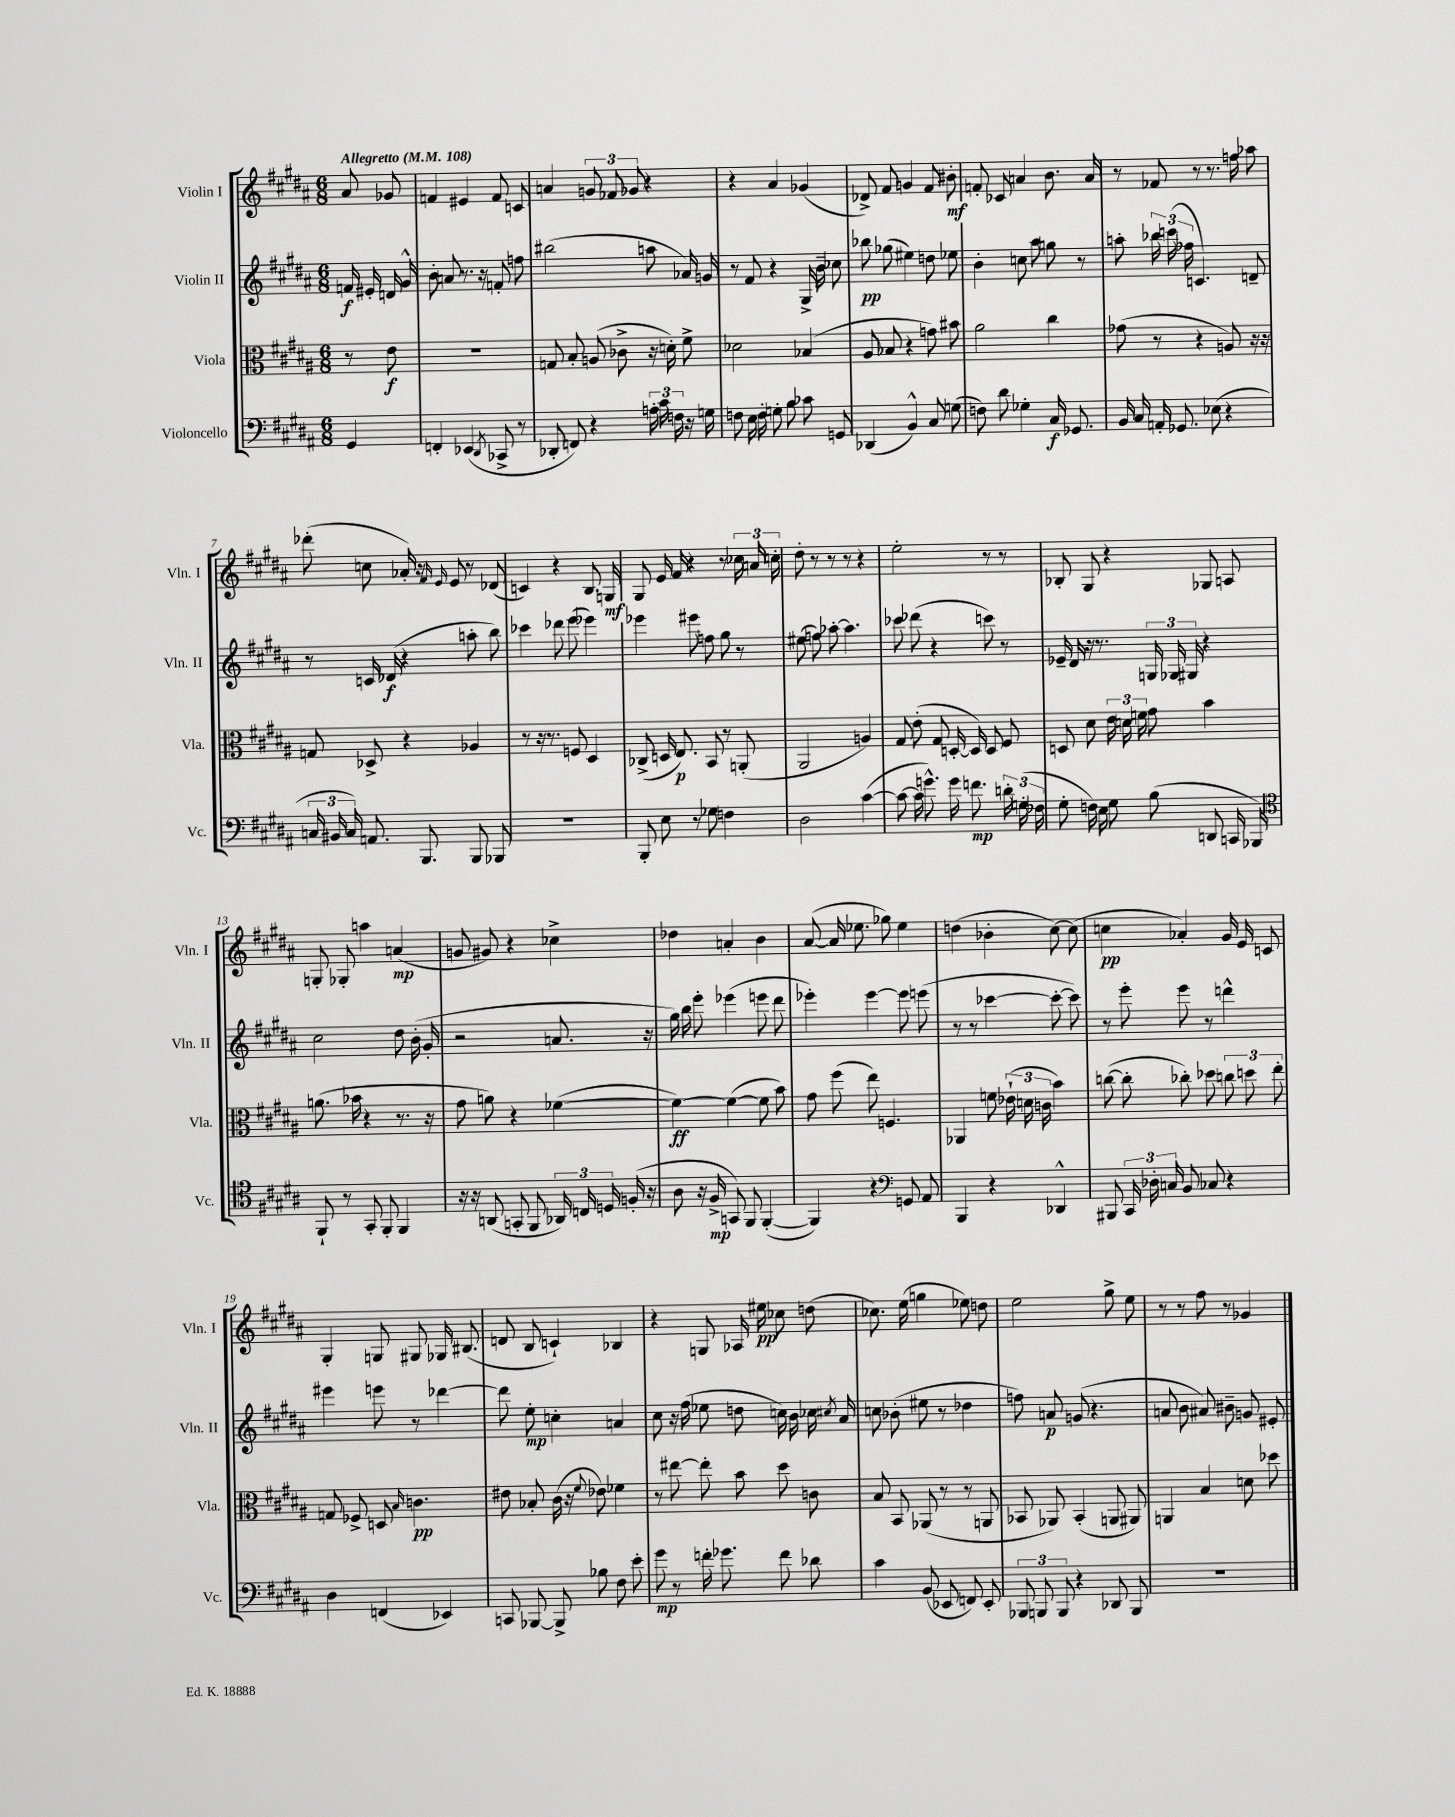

**kern	**dynam	**kern	**dynam	**kern	**dynam	**kern	**dynam
*part4	*part4	*part3	*part3	*part2	*part2	*part1	*part1
*staff4	*staff4	*staff3	*staff3	*staff2	*staff2	*staff1	*staff1
*I"Violoncello	*	*I"Viola	*	*I"Violin II	*	*I"Violin I	*
*I'Vc.	*	*I'Vla.	*	*I'Vln. II	*	*I'Vln. I	*
*clefF4	*	*clefC3	*	*clefG2	*	*clefG2	*
*k[f#c#g#d#a#]	*	*k[f#c#g#d#a#]	*	*k[f#c#g#d#a#]	*	*k[f#c#g#d#a#]	*
*M6/8	*	*M6/8	*	*M6/8	*	*M6/8	*
*MM108	*	*MM108	*	*MM108	*	*MM108	*
=	=	=	=	=	=	=	=
!	!	!	!	!	!	!LO:TX:a:B:t=Allegretto	!
4GG#/	.	8r	.	16fn/	f	8a#/	.
.	.	.	.	16e#X'/	.	.	.
.	.	8e\	f	16dn/	.	8g-X/	.
.	.	.	.	16g#^^/	.	.	.
=1	=1	=1	=1	=1	=1	=1	=1
4FFn'/	.	2.r	.	8b'\	.	4fn/	.
.	.	.	.	8an/	.	.	.
(4EE-X/	.	.	.	8.r	.	4e#X/	.
.	.	.	.	16r	.	.	.
8qDD#/	.	.	.	.	.	.	.
8CC-X^/	.	.	.	8fn'/	.	8f/	.
8r	.	.	.	8ffn\	.	8cn/	.
=2	=2	=2	=2	=2	=2	=2	=2
8DD-X'/	.	8Gn/	.	(2bb#X\	.	4an/	.
8FFn/)	.	8B'/	.	.	.	.	.
4r	.	(8An/	.	.	.	12gn/	.
.	.	.	.	.	.	12f-X/	.
.	.	8c-X^\	.	.	.	.	.
.	.	.	.	.	.	12g-X/	.
24An'\	.	16r	.	8aan\	.	4r	.
24c#\	.	.	.	.	.	.	.
.	.	16dn'\)	.	.	.	.	.
24Fn\	.	.	.	.	.	.	.
16r	.	8f#^\	.	16a-X/)	.	.	.
16Gn\	.	.	.	16gn/	.	.	.
=3	=3	=3	=3	=3	=3	=3	=3
8Fn\	.	2d-X\	.	8r	.	4r	.
16E\	.	.	.	8f#/	.	.	.
16F'\	.	.	.	.	.	.	.
8Gn'\	.	.	.	4r	.	4a#/	.
8B\	.	.	.	.	.	.	.
8c-X\	.	(4B-X/	.	16G#^/	.	(4g-X/	.
.	.	.	.	16b~\	.	.	.
8GGn/	.	.	.	8cc-X\	.	.	.
=4	=4	=4	=4	=4	=4	=4	=4
(4DD-X/	.	8A#/	.	8bb-X\	pp	8d-X^/)	.
.	.	8B-X/	.	(8gg-X\	.	8f#/	.
4BB^^/)	.	4r	.	4ee#X\)	.	4gn/	.
8C#/	.	8gn\)	.	8ddn\	.	8f#/	.
(8Gn\	.	8b#X\	.	8ee-X\	.	8b#X'\	mf
=5	=5	=5	=5	=5	=5	=5	=5
8Fn\)	.	2a#\	.	4b'\	.	8fn'/	.
8d#\	.	.	.	.	.	8c-X/	.
4G-X'\	.	.	.	8ccn\	.	4an/	.
.	.	.	.	8aa#\	.	.	.
16C#/	f	4cc#\	.	8ggn\	.	8.b\	.
8.GG-X/	.	.	.	.	.	.	.
.	.	.	.	8r	.	.	.
.	.	.	.	.	.	16a/	.
=6	=6	=6	=6	=6	=6	=6	=6
16BB/	.	(8g-X\	.	8aan'\	.	8r	.
16C#/	.	.	.	.	.	.	.
16AAn'/	.	8r	.	24bb-X\	.	8f-X/	.
.	.	.	.	(24cccn\	.	.	.
8.GG-X/	.	.	.	.	.	.	.
.	.	.	.	24ff-X\	.	.	.
.	.	4r	.	4.cn/)	.	8r	.
(8E-X\	.	.	.	.	.	8.r	.
4r	.	8An/)	.	.	.	.	.
.	.	.	.	.	.	16ffn\	.
.	.	16r	.	8dn~/	.	8aa-X\	.
.	.	16r	.	.	.	.	.
!!LO:LB:g=z
=7	=7	=7	=7	=7	=7	=7	=7
24Cn/	.	8Gn/	.	8r	.	(8ddd-X'\	.
24BB#X/	.	.	.	.	.	.	.
24C/)	.	.	.	.	.	.	.
8.AAn/	.	8D-X^/	.	16cn/	.	8ccn\	.
.	.	.	.	(16d-X/	f	.	.
.	.	4r	.	4r	.	16a-X'/)	.
8.BBB/	.	.	.	.	.	16r	.
.	.	.	.	.	.	16qqf#/	.
.	.	.	.	.	.	16qqe/	.
.	.	.	.	.	.	8e/	.
8BBB/	.	4A-X/	.	8aan'\	.	8r	.
8BBB-X/	.	.	.	8bb\)	.	(8d-X/	.
=8	=8	=8	=8	=8	=8	=8	=8
2.r	.	8r	.	4ccc-X\	.	4cn/)	.
.	.	16r	.	.	.	.	.
.	.	8.r	.	.	.	.	.
.	.	.	.	8ddd-X\	.	4r	.
.	.	8Fn/	.	(8eee\	.	.	.
.	.	4D#/	.	4eee-X\)	.	8.B/	.
.	.	.	.	.	.	16Gn/	mf
=9	=9	=9	=9	=9	=9	=9	=9
8BBB'/	.	(8C-X^/	.	4eee-X\	.	8G#/	.
8E\	.	16Dn/	.	.	.	16e/	.
.	.	8.E/)	p	.	.	16f#/	.
8r	.	.	.	8eee#X\	.	4r	.
8G-X\	.	8BB/	.	8ffn\	.	.	.
4Fn\	.	8r	.	8gg#\	.	8r	.
.	.	(8AAn'/	.	8r	.	24cc-X\	.
.	.	.	.	.	.	24an/	.
.	.	.	.	.	.	24ccn'\	.
=10	=10	=10	=10	=10	=10	=10	=10
2D#\	.	2AA#/	.	(8ee#X\	.	8dd#'\	.
.	.	.	.	8ffn\)	.	8r	.
.	.	.	.	[8aa-X'\	.	8r	.
.	.	.	.	4.aa-\]	.	8r	.
([4c#\	.	4An/)	.	.	.	4r	.
=11	=11	=11	=11	=11	=11	=11	=11
8c#\_	.	8G#/	.	8ccc-X\	.	2ee'\	.
16c#\]	.	(8e'\	.	(8ddd-X\	.	.	.
8.gn^^\)	.	.	.	.	.	.	.
.	.	8G#/	.	4r	.	.	.
16g\	.	[16Dn'/	.	.	.	.	.
8.fn\	mp	16D/])	.	.	.	.	.
.	.	8D/	.	8cccn\)	.	8r	.
24dn'\	.	8F#/	.	8r	.	8r	.
(24Gn'\	.	.	.	.	.	.	.
24F-X\	.	.	.	.	.	.	.
=12	=12	=12	=12	=12	=12	=12	=12
8G#'\	.	8Dn/	.	16e-X~/	.	8B-X'/	.
.	.	.	.	16d#/	.	.	.
16Fn\)	.	8d#\	.	16r	.	8G#/	.
16E\	.	.	.	8.r	.	.	.
8G#\	.	24e\	.	.	.	4r	.
.	.	24dn\	.	.	.	.	.
.	.	24fn\	.	.	.	.	.
(8B\	.	8g#\	.	24Gn/	.	.	.
.	.	.	.	24G-X/	.	.	.
.	.	.	.	24G#X/	.	.	.
8DDn/	.	4b\	.	4r	.	8G-X/	.
16CCn/	.	.	.	.	.	8An/	.
16BBB-X/)	.	.	.	.	.	.	.
!!LO:LB:g=z
=13	=13	=13	=13	=13	=13	=13	=13
*clefC4	*	*	*	*	*	*	*
8FF#`/	.	(8.an\	.	2cc#\	.	8Gn'/	.
8r	.	.	.	.	.	8G-X'/	.
.	.	16b-X\	.	.	.	.	.
8GG#'/	.	4r	.	.	.	4aan\	.
8FF#'/	.	.	.	.	.	.	.
4FF#/	.	8.r	.	8dd#\	.	(4an/	mp
.	.	.	.	(16b'\	.	.	.
.	.	16r	.	16g#'/	.	.	.
=14	=14	=14	=14	=14	=14	=14	=14
16r	.	8g#\	.	2r	.	8gn/	.
16r	.	.	.	.	.	.	.
(8AAn/	.	8an\)	.	.	.	8g#X/)	.
8GGn'/	.	4r	.	.	.	4r	.
8FF#/	.	.	.	.	.	.	.
24AA-X/)	.	([4f-X\	.	8.an/	.	4cc-X^\	.
24Cn/	.	.	.	.	.	.	.
24Dn/	.	.	.	.	.	.	.
(16Fn'/	.	.	.	.	.	.	.
16r	.	.	.	16r	.	.	.
=15	=15	=15	=15	=15	=15	=15	=15
8A#\	.	4f-\_)	ff	16gg#\)	.	4dd-X\	.
.	.	.	.	16bb\	.	.	.
16r	.	.	.	8eee'\	.	.	.
16F#^/	mp	.	.	.	.	.	.
8GGn/)	.	(4f-\_	.	(4eee-X\	.	4an'/	.
8FF#/	.	.	.	.	.	.	.
([4FF#'/	.	8f-\]	.	8eeen\	.	4b\	.
.	.	8b\)	.	8ddd#\	.	.	.
=16	=16	=16	=16	=16	=16	=16	=16
4FF#/])	.	8g#\	.	4eee-X'\)	.	([8a#/	.
.	.	(8ff#\	.	.	.	16a#/]	.
.	.	.	.	.	.	8.ee-X\	.
4r	.	8ee\)	.	[4eee-\	.	.	.
.	.	4.Fn/	.	.	.	8gg-X\)	.
*clefF4	*	*	*	*	*	*	*
8GGn/	.	.	.	8eee-\]	.	4ee-\	.
8AA#/	.	.	.	(8eeen\	.	.	.
=17	=17	=17	=17	=17	=17	=17	=17
4BBB/	.	4AA-X/	.	8r	.	(4ddn\	.
.	.	.	.	8r	.	.	.
4r	.	8fn\	.	[4ccc-X\	.	4b-X'\	.
.	.	(24e-X`\	.	.	.	.	.
.	.	24dn\	.	.	.	.	.
.	.	24cn\	.	.	.	.	.
4DD-X^^/	.	4b\)	.	8ccc-'\_	.	[8cc#\)	.
.	.	.	.	8ccc-\])	.	(8cc#\]	.
=18	=18	=18	=18	=18	=18	=18	=18
8BBB#X/	.	([8ccn\	.	8r	.	4ccn\	pp
24CC#/	.	8cc'\]	.	8eee'\	.	.	.
24D-X'\	.	.	.	.	.	.	.
24Cn/	.	.	.	.	.	.	.
8BB/	.	8cc-X'\)	.	8eee\	.	4a-X'/)	.
8C-X/	.	8dd-X\	.	8r	.	.	.
4r	.	12ccn\	.	4dddn^^\	.	16g#/	.
.	.	.	.	.	.	16e/	.
.	.	12ddn\	.	.	.	.	.
.	.	.	.	.	.	8cn/	.
.	.	12ee'\	.	.	.	.	.
!!LO:LB:g=z
=19	=19	=19	=19	=19	=19	=19	=19
4D#\	.	8Gn/	.	4eee#X\	.	4G#'/	.
.	.	8F-X^/	.	.	.	.	.
(4FFn/	.	8Dn/	.	8eeen\	.	8Gn/	.
.	.	16qqB/	.	.	.	.	.
.	.	4.cn\	pp	8r	.	8G#X/	.
4EE-X/)	.	.	.	[4ddd-X\	.	16G-X/	.
.	.	.	.	.	.	(8.B#X/	.
=20	=20	=20	=20	=20	=20	=20	=20
8CCn/	.	8e#X\	.	8ddd-\]	.	8dn/	.
[8BBB-X/	.	8B-X'/	.	8ee'\	mp	8B/	.
8BBB-^/]	.	(16c#\	.	4ccn'\	.	4cn`/)	.
.	.	16r	.	.	.	.	.
.	.	8qqf#/	.	.	.	.	.
8B-X\	.	8e-X\)	.	.	.	.	.
8F#\	.	4f-X\	.	4an/	.	4B-X/	.
8e'\	.	.	.	.	.	.	.
=21	=21	=21	=21	=21	=21	=21	=21
8g#\	mp	8r	.	8cc#\	.	4r	.
8r	.	[8ee#X\	.	16r	.	.	.
.	.	.	.	(16ff#\	.	.	.
16fn'\	.	8ee#'\]	.	8ee-X\	.	8Gn/	.
8.g-X\	.	.	.	.	.	.	.
.	.	8b\	.	8ddn\	.	16A-X/	.
.	.	.	.	.	.	16ee#X\	pp
8f\	.	8dd#\	.	16ccn\)	.	8cc-X\	.
.	.	.	.	16b\	.	.	.
8d-X\	.	8cn\	.	16cc-X\	.	(8ddn\	.
.	.	.	.	8qcc#X/	.	.	.
.	.	.	.	16a#/	.	.	.
=22	=22	=22	=22	=22	=22	=22	=22
4c#\	.	8B/	.	8ccn\	.	8.cc-X\)	.
.	.	8BB/	.	(8b-X'\	.	.	.
.	.	.	.	.	.	(16ee\	.
(8BB/	.	(8AA-X/	.	8ee#X\	.	4ggn\	.
8EE-X/	.	8r	.	8r	.	.	.
8FFn/)	.	8r	.	4dd-X\	.	8ee-X\)	.
8EE-'/	.	8AAn/	.	.	.	8ddn\	.
=23	=23	=23	=23	=23	=23	=23	=23
12BBB-X/	.	8BB-X/	.	8ffn\)	.	2ee\	.
12BBBn/	.	.	.	.	.	.	.
.	.	8AA-X/)	.	8an/	p	.	.
12BBB/	.	.	.	.	.	.	.
4r	.	(4BB-'/	.	(8gn/	.	.	.
.	.	.	.	4.r	.	.	.
8DD-X/	.	8AAn/	.	.	.	8gg#^\	.
8BBB/	.	8AA#X/)	.	.	.	8ee\	.
=24	=24	=24	=24	=24	=24	=24	=24
2.r	.	4AAn/	.	8an/	.	8r	.
.	.	.	.	8b\	.	8r	.
.	.	4B/	.	8a#X/)	.	8ff#\	.
.	.	.	.	8b#X~\	.	8r	.
.	.	8dn\	.	8gn/	.	4g-X/	.
.	.	8dd-X\	.	8e#X'/	.	.	.
==	==	==	==	==	==	==	==
*-	*-	*-	*-	*-	*-	*-	*-
